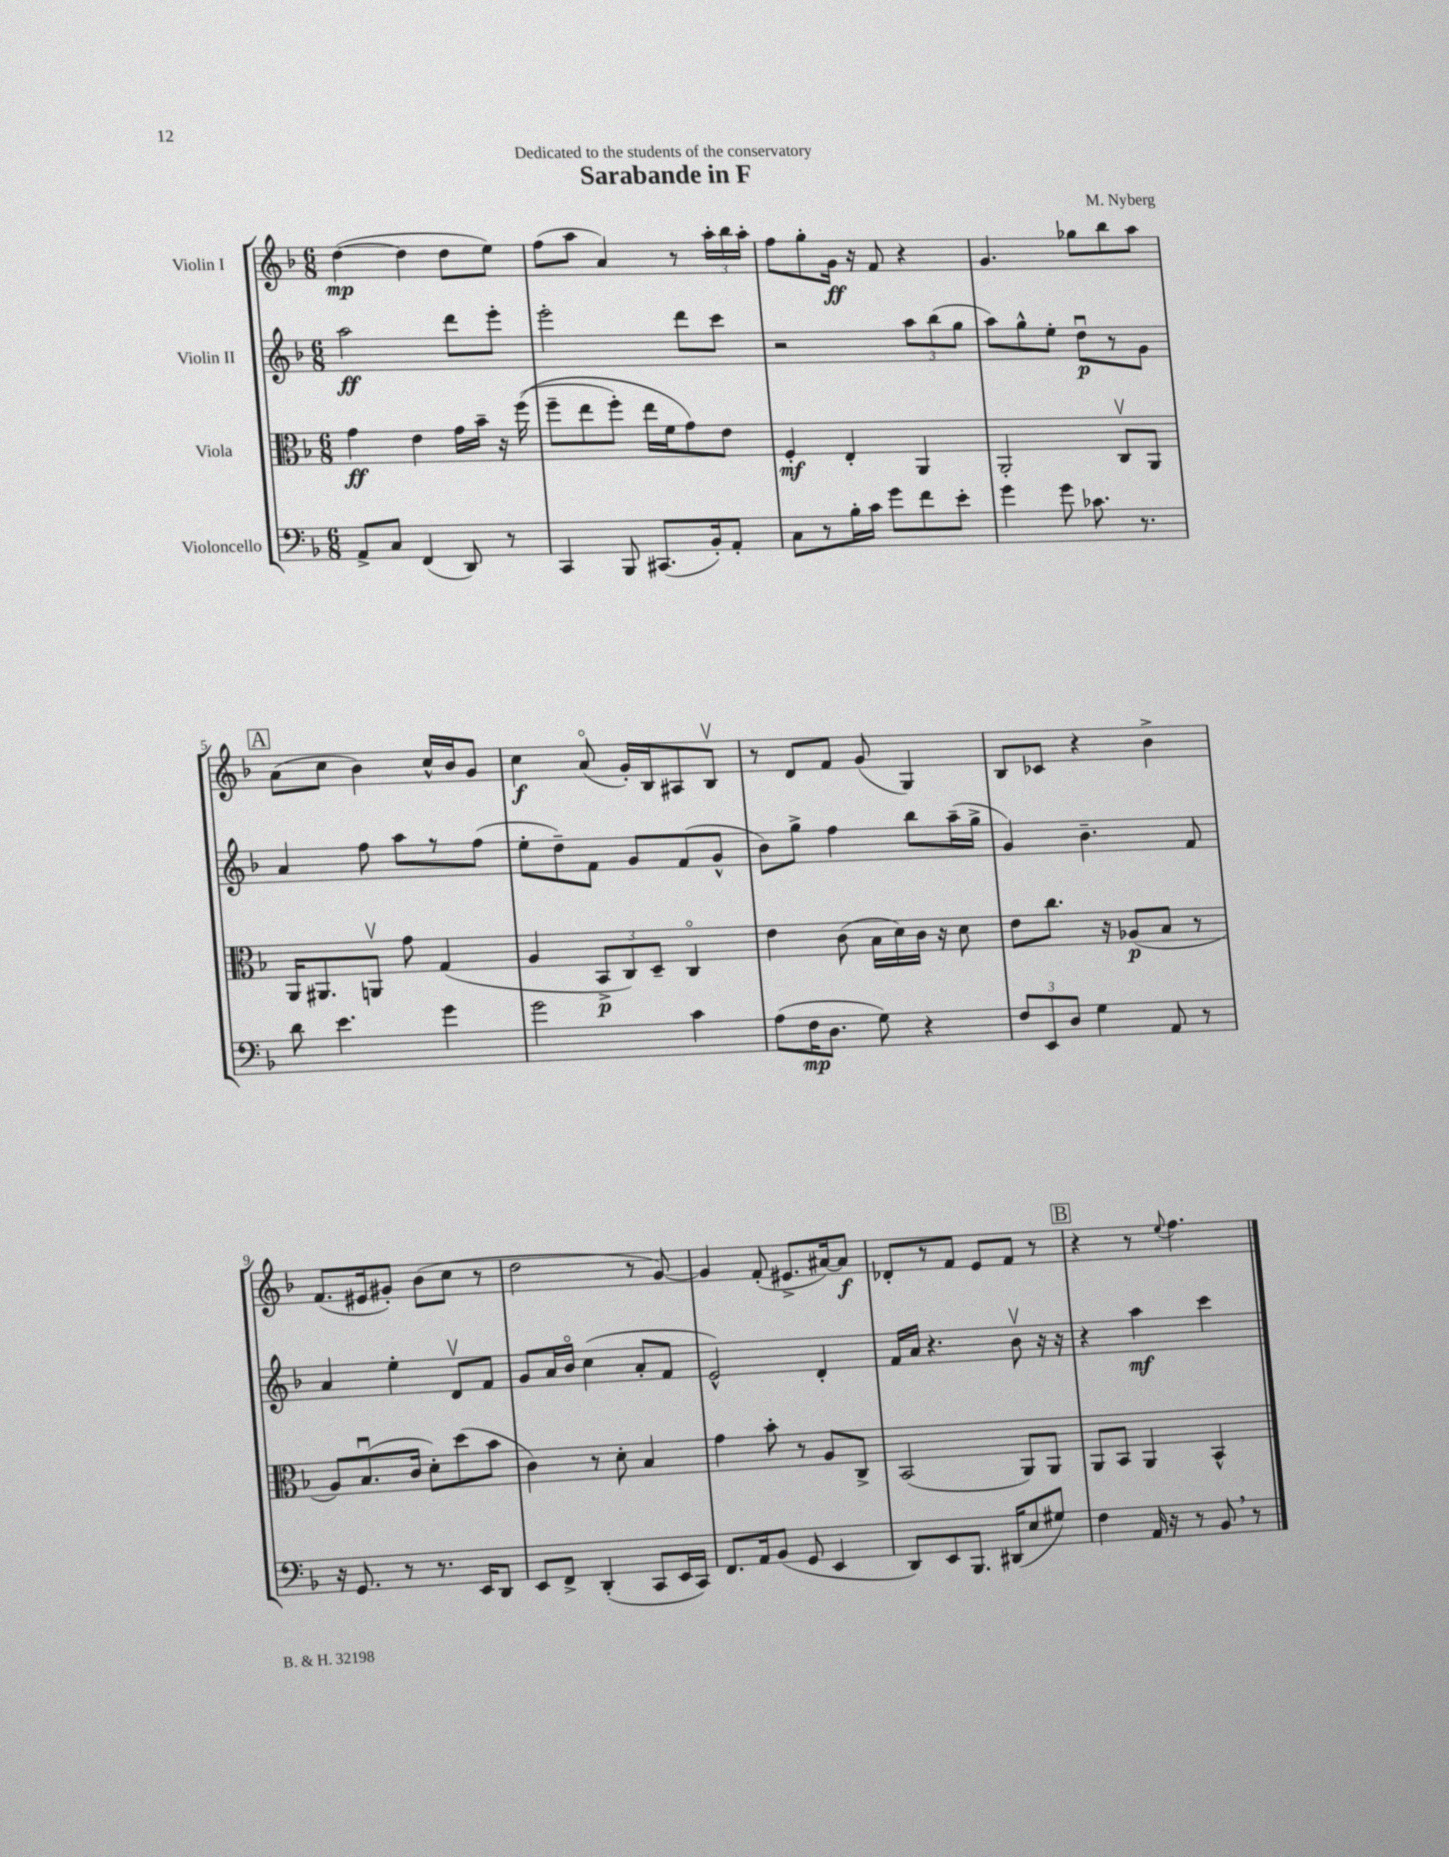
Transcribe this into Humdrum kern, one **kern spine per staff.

**kern	**dynam	**kern	**dynam	**kern	**dynam	**kern	**dynam
*part4	*part4	*part3	*part3	*part2	*part2	*part1	*part1
*staff4	*staff4	*staff3	*staff3	*staff2	*staff2	*staff1	*staff1
*I"Violoncello	*	*I"Viola	*	*I"Violin II	*	*I"Violin I	*
*clefF4	*	*clefC3	*	*clefG2	*	*clefG2	*
*k[b-]	*	*k[b-]	*	*k[b-]	*	*k[b-]	*
*M6/8	*	*M6/8	*	*M6/8	*	*M6/8	*
=1	=1	=1	=1	=1	=1	=1	=1
8AA^/L	.	4g\	ff	2aa\	ff	([4dd\	mp
8C/J	.	.	.	.	.	.	.
(4FF/	.	4e\	.	.	.	4dd\]	.
8DD/)	.	16g\LL	.	8ddd\L	.	8dd\L	.
.	.	16b-~\JJ	.	.	.	.	.
8r	.	16r	.	8eee'\J	.	8ee\J)	.
.	.	((16ff\	.	.	.	.	.
=2	=2	=2	=2	=2	=2	=2	=2
4CC/	.	8ff~\L	.	2eee'\	.	(8ff\L	.
.	.	8ee\	.	.	.	8aa\J	.
8BBB-/	.	8ff'\J)	.	.	.	4a/)	.
(8.CC#X/L	.	16ee\LL	.	.	.	.	.
.	.	16f\J	.	.	.	.	.
.	.	8g\)	.	8ddd\L	.	8r	.
16BB-'/k)	.	.	.	.	.	.	.
8AA'/J	.	8e\J	.	8ccc\J	.	24aa'\LL	.
.	.	.	.	.	.	24bb-\	.
.	.	.	.	.	.	24aa'\JJ	.
=3	=3	=3	=3	=3	=3	=3	=3
8C\L	.	4F'/	mf	2r	.	8ff\L	.
8r	.	.	.	.	.	8gg'\	.
16B-'\L	.	4E'/	.	.	.	16g\Jk	ff
16c\JJ	.	.	.	.	.	16r	.
8g\L	.	.	.	.	.	8f/	.
8f\	.	4AA/	.	12aa\L	.	4r	.
.	.	.	.	(12bb-\	.	.	.
8e'\J	.	.	.	.	.	.	.
.	.	.	.	12gg\J	.	.	.
=4	=4	=4	=4	=4	=4	=4	=4
4g\	.	2AA'/	.	8aa\L)	.	4.g/	.
.	.	.	.	8gg^^\	.	.	.
8g\	.	.	.	8ee'\J	.	.	.
8.c-X\	.	.	.	8ddu\L	p	8gg-X\L	.
.	.	8Cv/L	.	8r	.	8bb-\	.
8.r	.	.	.	.	.	.	.
.	.	8AA/J	.	8g\J	.	8aa\J	.
!!LO:LB:g=z
!!LO:REH:place=s1:t=A
=5	=5	=5	=5	=5	=5	=5	=5
8d\	.	16AA/KL	.	4a/	.	(8a\L	.
.	.	8.AA#X/	.	.	.	.	.
4.e\	.	.	.	.	.	8cc\J	.
.	.	8AAnv/J	.	8ff\	.	4b-\)	.
.	.	8g\	.	8aa\L	.	.	.
4g\	.	(4G/	.	8r	.	16cc^^/LL	.
.	.	.	.	.	.	16b-/J	.
.	.	.	.	(8ff\J	.	8g/J	.
=6	=6	=6	=6	=6	=6	=6	=6
2g\	.	4A/	.	8ee'\L	.	4cc\	f
.	.	.	.	8dd~\)	.	.	.
.	.	12BB-^/L	p	8f\J	.	(8a/	.
.	.	12C/)	.	.	.	.	.
.	.	.	.	8g/L	.	16g'/LL)	.
.	.	12D~/J	.	.	.	.	.
.	.	.	.	.	.	16B-/J	.
4c\	.	4C/	.	(8f/	.	8A#X/	.
.	.	.	.	8g^^/J	.	8B-v/J	.
=7	=7	=7	=7	=7	=7	=7	=7
(8A\L	.	4e\	.	8b-\L)	.	8r	.
16F\K	mp	.	.	8gg^\J	.	8d/L	.
8.D\J	.	.	.	.	.	.	.
.	.	(8c\	.	4ff\	.	8f/J	.
8G\)	.	16B-\LL	.	.	.	(8g/	.
.	.	16d\)	.	.	.	.	.
4r	.	16c\JJ	.	8bb-\L	.	4G/)	.
.	.	16r	.	.	.	.	.
.	.	8d\	.	(16aa~\L	.	.	.
.	.	.	.	16gg^\JJ	.	.	.
=8	=8	=8	=8	=8	=8	=8	=8
12F/L	.	8e\L	.	4g/)	.	8B-/L	.
12EE/	.	.	.	.	.	.	.
.	.	8.cc\J	.	.	.	8c-X/J	.
12D/J	.	.	.	.	.	.	.
4G\	.	.	.	4.b-~\	.	4r	.
.	.	16r	.	.	.	.	.
.	.	(8A-X/L	p	.	.	.	.
8AA/	.	8B-/J	.	.	.	4b-^\	.
8r	.	8r	.	8f/	.	.	.
!!LO:LB:g=z
=9	=9	=9	=9	=9	=9	=9	=9
16r	.	8A/L)	.	4a/	.	(8.f/L	.
8.GG/	.	.	.	.	.	.	.
.	.	(8.B-u/	.	.	.	.	.
.	.	.	.	.	.	16e#X/k	.
8r	.	.	.	4ee'\	.	8g#X'/J)	.
.	.	16c/Jk	.	.	.	.	.
8.r	.	8d'\L)	.	.	.	(8b-\L	.
.	.	(8dd\	.	8dv/L	.	8cc\J	.
16EE/KL	.	.	.	.	.	.	.
8DD/J	.	8b-\J	.	8f/J	.	8r	.
=10	=10	=10	=10	=10	=10	=10	=10
8EE/L	.	4c\)	.	8g/L	.	2dd\	.
8FF^/J	.	.	.	16a/L	.	.	.
.	.	.	.	16b-/JJ	.	.	.
(4DD'/	.	8r	.	(4cc\	.	.	.
.	.	8d'\	.	.	.	.	.
8CC/L	.	4B-/	.	8a'/L	.	8r	.
16EE/L	.	.	.	8f/J	.	[8g/)	.
16CC/JJ)	.	.	.	.	.	.	.
=11	=11	=11	=11	=11	=11	=11	=11
8.FF/L	.	4g\	.	2e^^/)	.	4g/]	.
16AA/k	.	.	.	.	.	.	.
(8BB-/J	.	8b-'\	.	.	.	(8f'/	.
8GG/	.	8r	.	.	.	8.e#X^/L	.
4EE/	.	8A/L	.	4d'/	.	.	.
.	.	.	.	.	.	[16a#X/k)	.
.	.	8C^/J	.	.	.	8a#/J]	f
=12	=12	=12	=12	=12	=12	=12	=12
8DD/L)	.	(2BB-/	.	16f/LL	.	8d-X'/L	.
.	.	.	.	16a/JJ	.	.	.
8EE/	.	.	.	4.r	.	8r	.
8.BBB-/J	.	.	.	.	.	8f/J	.
.	.	.	.	.	.	8e/L	.
(16DD#X/KL	.	.	.	.	.	.	.
8E/	.	8AA/L)	.	8b-v\	.	8f/J	.
8G#X/J)	.	8AA/J	.	16r	.	8r	.
.	.	.	.	16r	.	.	.
!!LO:REH:place=s1:t=B
=13	=13	=13	=13	=13	=13	=13	=13
4F\	.	8AA/L	.	4r	.	4r	.
.	.	8BB-/J	.	.	.	.	.
16AA/	.	4AA/	.	4aa\	mf	8r	.
16r	.	.	.	.	.	.	.
.	.	.	.	.	.	8qqee/	.
8r	.	.	.	.	.	4.ff\	.
8BB-,/	.	4BB-^^/	.	4ccc\	.	.	.
8r	.	.	.	.	.	.	.
==	==	==	==	==	==	==	==
*-	*-	*-	*-	*-	*-	*-	*-
